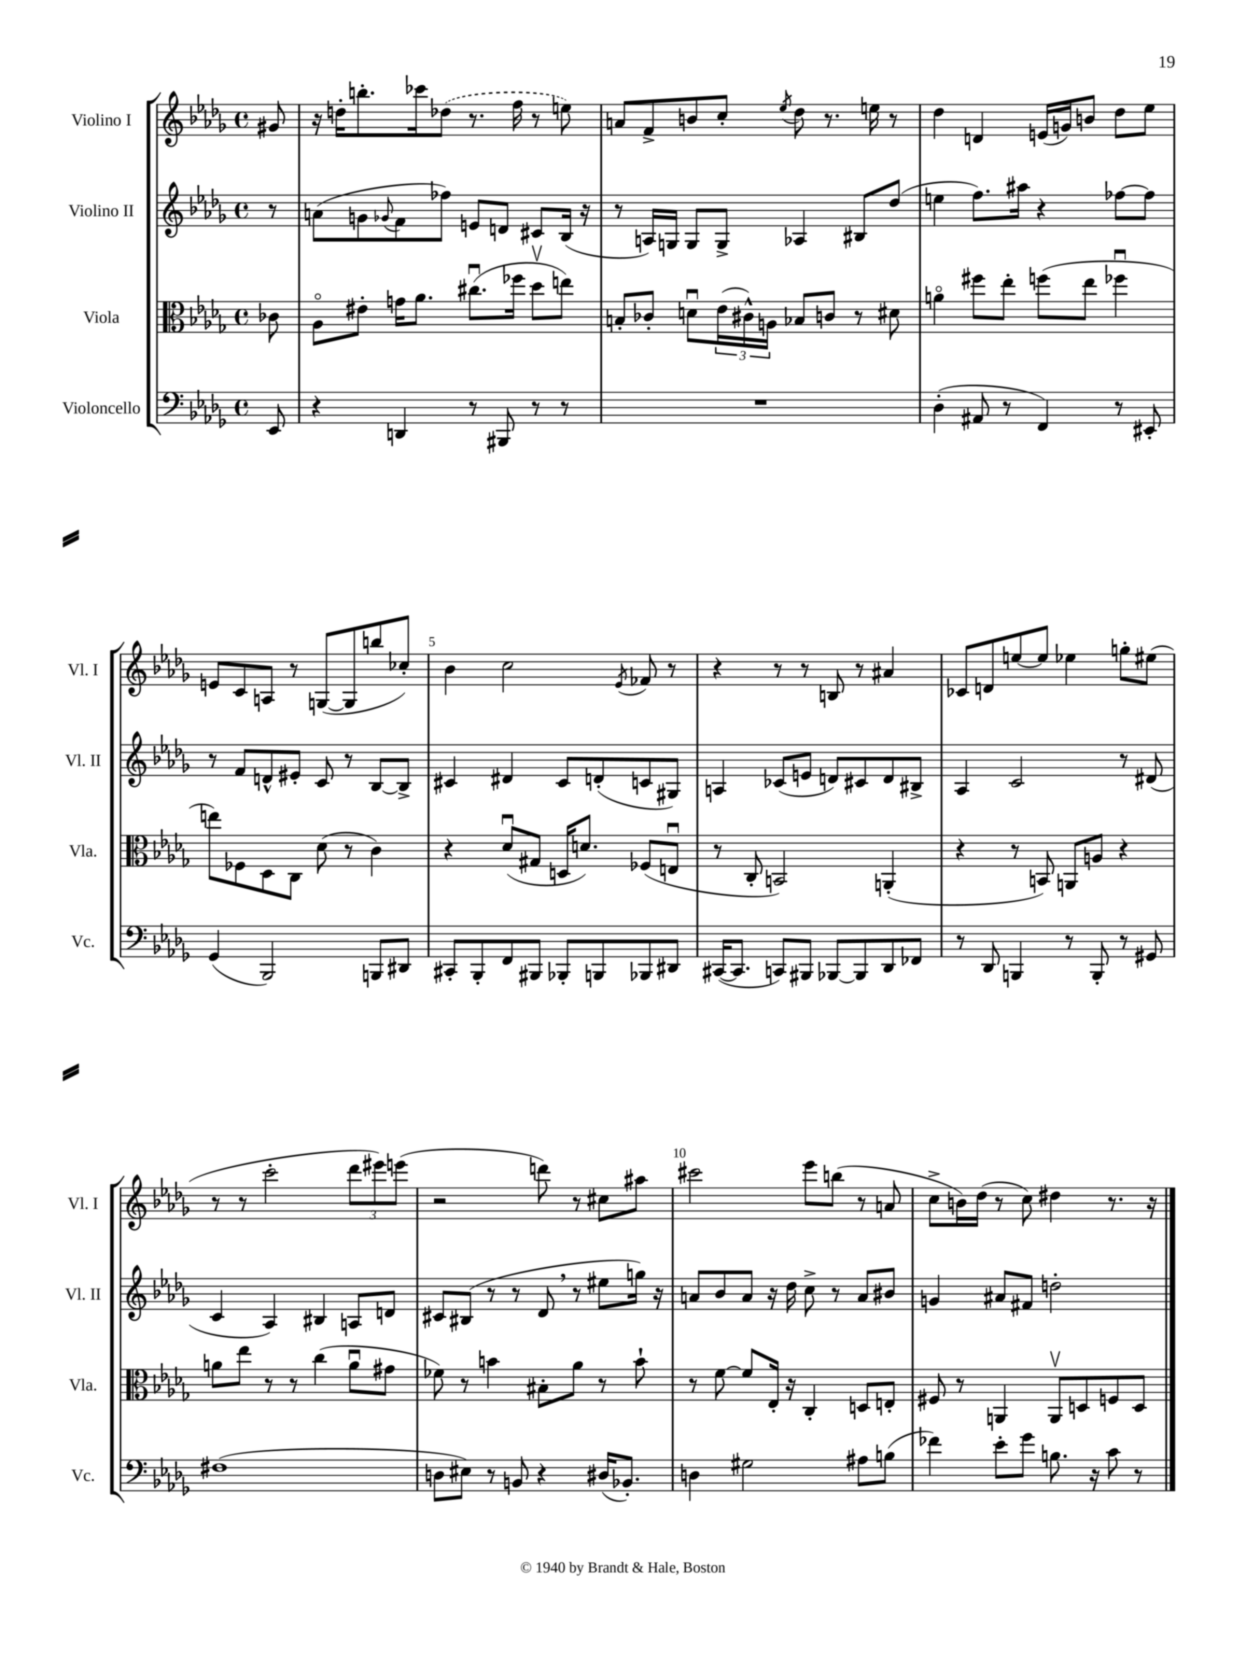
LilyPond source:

<<
\new StaffGroup <<
\new Staff = "s0" \with { instrumentName = "Violino I" shortInstrumentName = "Vl. I" } {
    \clef treble \key des \major \defaultTimeSignature \time 4/4 \partial 8
    gis'8 |
    r16 d''16-. b''8.-. ces'''16 \once \slurDashed des''8( r8. f''16 r8 e''8) |
    a'8 f'8-> b'8 c''8-. \acciaccatura { ees''8 } des''8 r8. e''16 r8 |
    des''4 d'4 e'16( g'16) b'8 des''8 ees''8 |
    e'8 c'8 a8 r8 g8~( g8 b''8 ces''8-.) |
    bes'4 c''2 \acciaccatura { ees'8 } fes'8 r8 |
    r4 r8 r8 b8 r8 ais'4 |
    ces'8 d'8 e''8~ e''8 ees''4 g''8-. eis''8( |
    r8 r8 c'''2-. \tuplet 3/2 { des'''8 eis'''8) e'''8( } |
    r2 d'''8) r8 cis''8 ais''8 |
    cis'''2 ees'''8 b''8( r8 a'8 |
    c''8-> b'16) des''16( r8 c''8) dis''4 r8. r16 \bar "|." |
}
\new Staff = "s1" \with { instrumentName = "Violino II" shortInstrumentName = "Vl. II" } {
    \clef treble \key des \major \defaultTimeSignature \time 4/4 \partial 8
    r8 |
    a'8( g'8 \appoggiatura { ges'8 } f'8 fes''8) e'8 d'8 cis'8 bes16( r16 |
    r8 a16) g16 g8 g8-> aes4 bis8 des''8( |
    e''4 f''8.) ais''16 r4 fes''8~ fes''8 |
    r8 f'8 d'8-^ eis'8-. c'8 r8 bes8~ bes8-> |
    cis'4 dis'4 cis'8 d'8-.( c'8 gis8) |
    a4 ces'8( e'8 d'8) cis'8 d'8 bis8-> |
    aes4 c'2 r8 dis'8( |
    c'4 aes4) bis4 a8 d'8 |
    cis'8 bis8( r8 r8 des'8 \breathe r8 eis''8 g''16) r16 |
    a'8 bes'8 a'8 r16 des''16 c''8-> r8 a'8 bis'8 |
    g'4 ais'8 fis'8 d''2-. \bar "|." |
}
\new Staff = "s2" \with { instrumentName = "Viola" shortInstrumentName = "Vla." } {
    \clef alto \key des \major \defaultTimeSignature \time 4/4 \partial 8
    ces'8 |
    aes8\flageolet eis'8-. g'16 aes'8. cis''8.\downbow( fes''16 des''8\upbow e''8) |
    b8-. ces'8-. d'8\downbow \tuplet 3/2 { ees'16( cis'16-^) a16 } bes8 c'8 r8 dis'8 |
    a'4\flageolet fis''8 ees''8-. f''8( ees''8 fes''4\downbow |
    e''8) fes8 des8 c8 des'8( r8 c'4) |
    r4 des'8\downbow( gis8 d16 d'8.) fes8( e8\downbow |
    r8 c8-. b,2) a,4-.( |
    r4 r8 b,8) a,8 a8 r4 |
    a'8 ees''8 r8 r8 c''4( a'8\downbow gis'8 |
    fes'8) r8 b'4 bis8-. aes'8 r8 b'8-! |
    r8 f'8~ f'8 ees16-. r16 c4-. d8 e8-. |
    fis8 r8 a,4 a,8\upbow d8 f8 d8 \bar "|." |
}
\new Staff = "s3" \with { instrumentName = "Violoncello" shortInstrumentName = "Vc." } {
    \clef bass \key des \major \defaultTimeSignature \time 4/4 \partial 8
    ees,8 |
    r4 d,4 r8 bis,,8 r8 r8 |
    R1 |
    des4-.( ais,8 r8 f,4) r8 eis,8-. |
    ges,4( bes,,2) b,,8 dis,8 |
    cis,8-. bes,,8-. f,8 bis,,8 bes,,8-. b,,8 bes,,8 dis,8 |
    cis,16~( cis,8. c,8) bis,,8 bes,,8~ bes,,8 des,8 fes,8 |
    r8 des,8 b,,4 r8 b,,8-. r8 gis,8 |
    fis1( |
    d8 eis8) r8 b,8 r4 dis16( bes,8.-.) |
    d4 gis2 ais8 b8( |
    fes'4) ees'8-. ges'8 b8. r16 c'8 r8 \bar "|." |
}
>>
>>
\layout { \context { \Score \override BarNumber.break-visibility = ##(#f #t #t) barNumberVisibility = #(every-nth-bar-number-visible 5) } }
